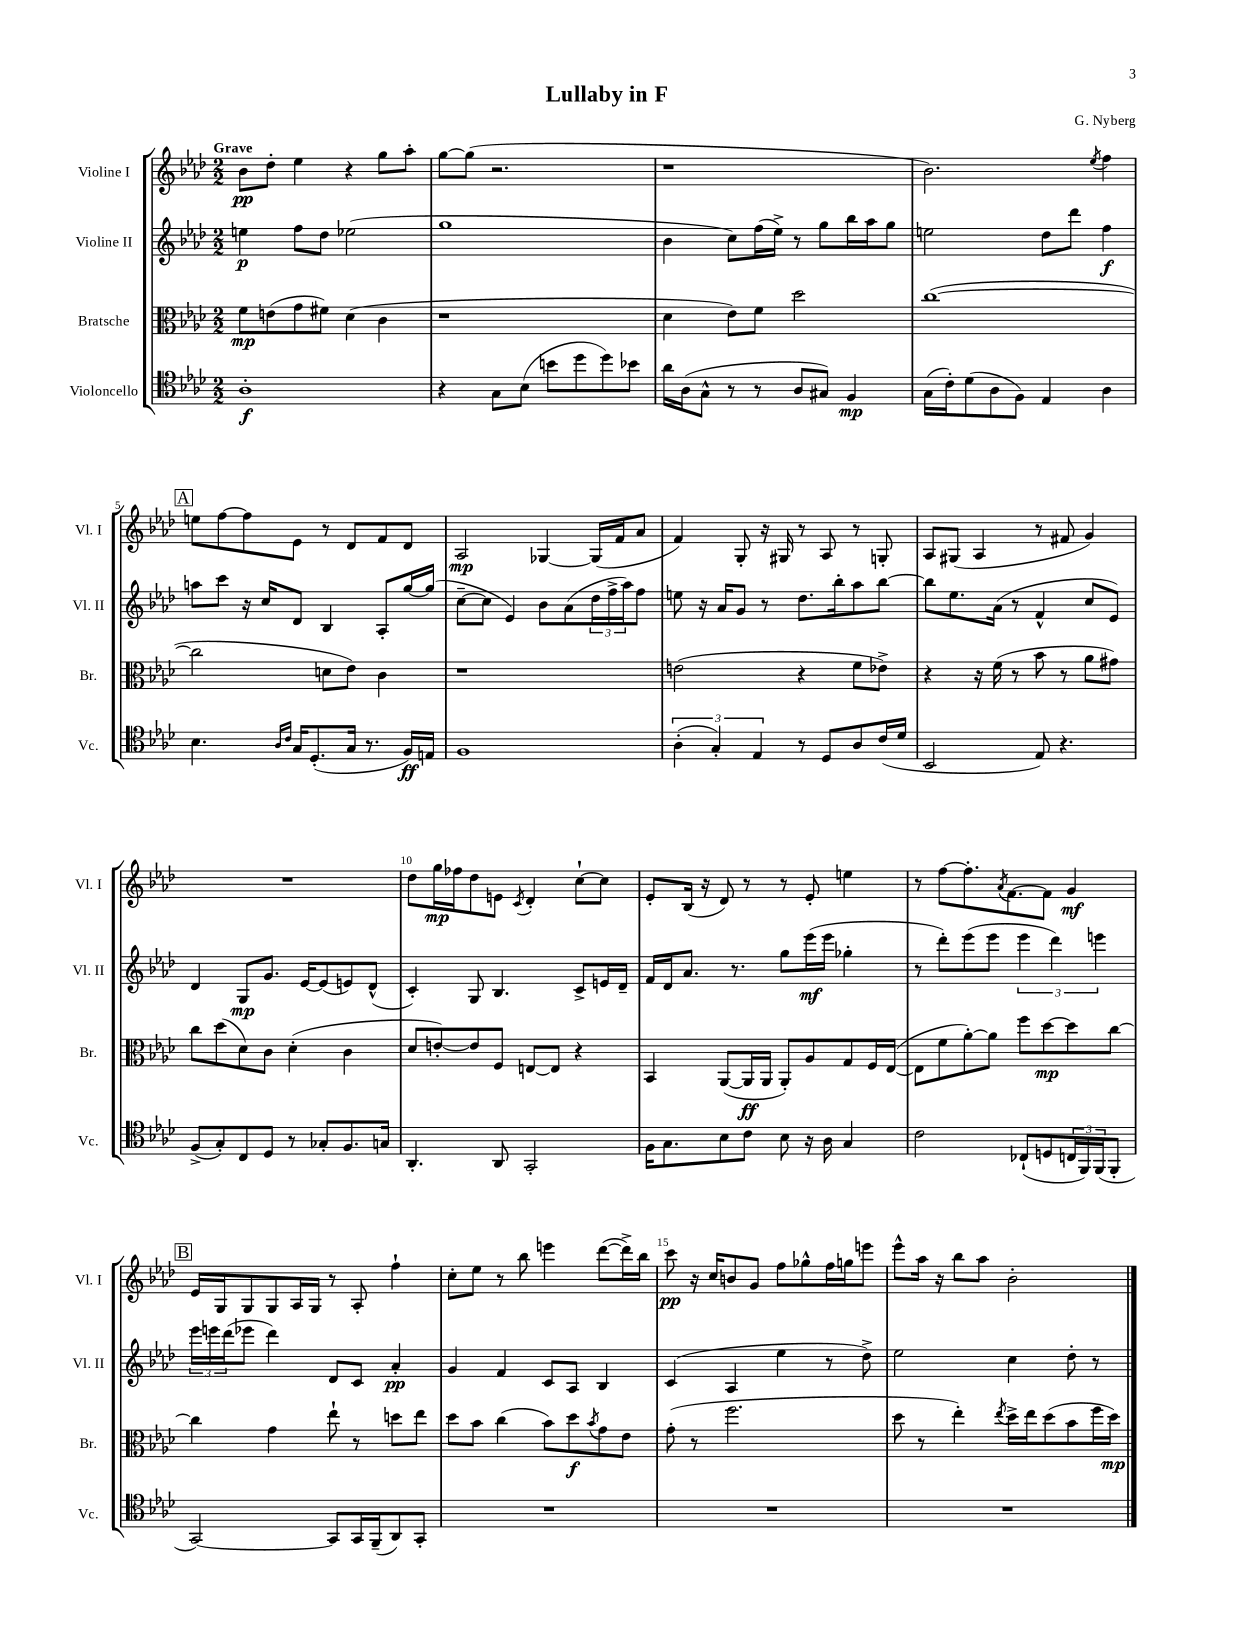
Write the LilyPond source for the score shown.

\header { title = "Lullaby in F" composer = "G. Nyberg" }
<<
\new StaffGroup <<
\new Staff = "s0" \with { instrumentName = "Violine I" shortInstrumentName = "Vl. I" } {
    \clef treble \key aes \major \numericTimeSignature \time 2/2 \tempo "Grave"
    bes'8\pp des''8-. ees''4 r4 g''8 aes''8-. |
    g''8~ g''8( r2. |
    r1 |
    bes'2.) \acciaccatura { ees''8 } f''4 |
    \mark \markup { \box "A" } e''8 f''8~ f''8 ees'8 r8 des'8 f'8 des'8 |
    aes2\mp ges4~ ges16( f'16 aes'8 |
    f'4) g8-. r16 gis16 r8 aes8 r8 g8-. |
    aes8 gis8( aes4 r8 fis'8 g'4) |
    R1 |
    des''8 g''16\mp fes''16 des''8 e'8 \acciaccatura { c'8 } des'4-. c''8~-! c''8 |
    ees'8-. bes16( r16 des'8) r8 r8 ees'8-. e''4 |
    r8 f''8~ f''8.-. \acciaccatura { aes'8 } f'8.~ f'8 g'4\mf |
    \mark \markup { \box "B" } ees'16 g16 g8 g8 aes16 g16 r8 aes8-. f''4-! |
    c''8-. ees''8 r8 bes''8 e'''4 des'''8~( des'''16->) bes''16 |
    c'''8\pp r16 c''16 b'8 g'8 f''8 ges''8-^ f''16 g''16 e'''8 |
    ees'''8-^ aes''16 r16 bes''8 aes''8 bes'2-. \bar "|." |
}
\new Staff = "s1" \with { instrumentName = "Violine II" shortInstrumentName = "Vl. II" } {
    \clef treble \key aes \major \numericTimeSignature \time 2/2
    e''4\p f''8 des''8 ees''2( |
    g''1 |
    bes'4 c''8) f''16( ees''16->) r8 g''8 bes''16 aes''16 g''8 |
    e''2 des''8 des'''8 f''4\f |
    \mark \markup { \box "A" } a''8 c'''8 r16 c''16 des'8 bes4 aes8-. g''16~ g''16( |
    c''8~-- c''8 ees'4) bes'8 aes'8( \tuplet 3/2 { des''16 f''16-> aes''16) } f''8 |
    e''8 r16 aes'16 g'8 r8 des''8. bes''16-. aes''8 bes''8~ |
    bes''8 ees''8. aes'16( r8 f'4-^ c''8 ees'8) |
    des'4 g8\mp g'8. ees'16~ ees'8( e'8) des'8-^( |
    c'4-.) g8 bes4. c'8-> e'16 des'16-- |
    f'16 des'16 aes'8. r8. g''8 ees'''16\mf( ees'''16 ges''4-. |
    r8 des'''8-.) ees'''8( ees'''8 \tuplet 3/2 { ees'''4 des'''4) e'''4 } |
    \mark \markup { \box "B" } \tuplet 3/2 { ees'''16 e'''16 des'''16( } ees'''8 des'''4) des'8 c'8 aes'4-.\pp |
    g'4 f'4 c'8 aes8 bes4 |
    c'4( aes4 ees''4 r8 des''8->) |
    ees''2 c''4 des''8-. r8 \bar "|." |
}
\new Staff = "s2" \with { instrumentName = "Bratsche" shortInstrumentName = "Br." } {
    \clef alto \key aes \major \numericTimeSignature \time 2/2
    f'8\mp e'8( g'8 fis'8) des'4( c'4 |
    r1 |
    des'4 ees'8) f'8 des''2 |
    c''1~( |
    \mark \markup { \box "A" } c''2 d'8 ees'8) c'4 |
    r1 |
    e'2( r4 f'8 ees'8->) |
    r4 r16 f'16( r8 bes'8 r8 aes'8 gis'8) |
    c''8 des''8( des'8) c'8 des'4-.( c'4 |
    des'8 e'8~-.) e'8 f8 e8~ e8 r4 |
    bes,4 aes,8~( aes,16\ff aes,16 aes,8-.) aes8 g8 f16 ees16~( |
    ees8 f'8 aes'8~-.) aes'8 f''8 des''8~\mp des''8 c''8~ |
    \mark \markup { \box "B" } c''4 g'4 ees''8-! r8 d''8 ees''8 |
    des''8 bes'8 c''4( bes'8) des''8\f \acciaccatura { bes'8 } g'8 ees'8 |
    g'8-.( r8 f''2. |
    des''8 r8 ees''4-.) \acciaccatura { ees''8 } des''16-> ees''16 des''8( bes'8 f''16 des''16\mp) \bar "|." |
}
\new Staff = "s3" \with { instrumentName = "Violoncello" shortInstrumentName = "Vc." } {
    \clef tenor \key aes \major \numericTimeSignature \time 2/2
    aes1-.\f |
    r4 g8 bes8( b'8 des''8 des''8) bes'8 |
    aes'16 aes16( g8-^ r8 r8 aes8 gis8) f4\mp |
    g16( c'16-.) des'8( aes8 f8) ees4 aes4 |
    \mark \markup { \box "A" } bes4. \grace { aes16 c'16 } g16 des8.-.( g16 r8. f16\ff) e16 |
    f1 |
    \tuplet 3/2 { aes4-.( g4-.) ees4 } r8 des8 aes8 c'16( des'16 |
    bes,2 ees8) r4. |
    f8->( g8-.) c8 des8 r8 ges8-. f8. g16 |
    aes,4.-. aes,8 g,2-. |
    f16 g8. bes8 c'8 bes8 r16 aes16 g4 |
    c'2 ces8-!( d8 \tuplet 3/2 { c16 f,16) f,16( } f,8-. |
    \mark \markup { \box "B" } g,2~) g,8 g,16 f,16--( aes,8) g,8-. |
    R1 |
    R1 |
    R1 \bar "|." |
}
>>
>>
\layout { \context { \Score \override BarNumber.break-visibility = ##(#f #t #t) barNumberVisibility = #(every-nth-bar-number-visible 5) } }
